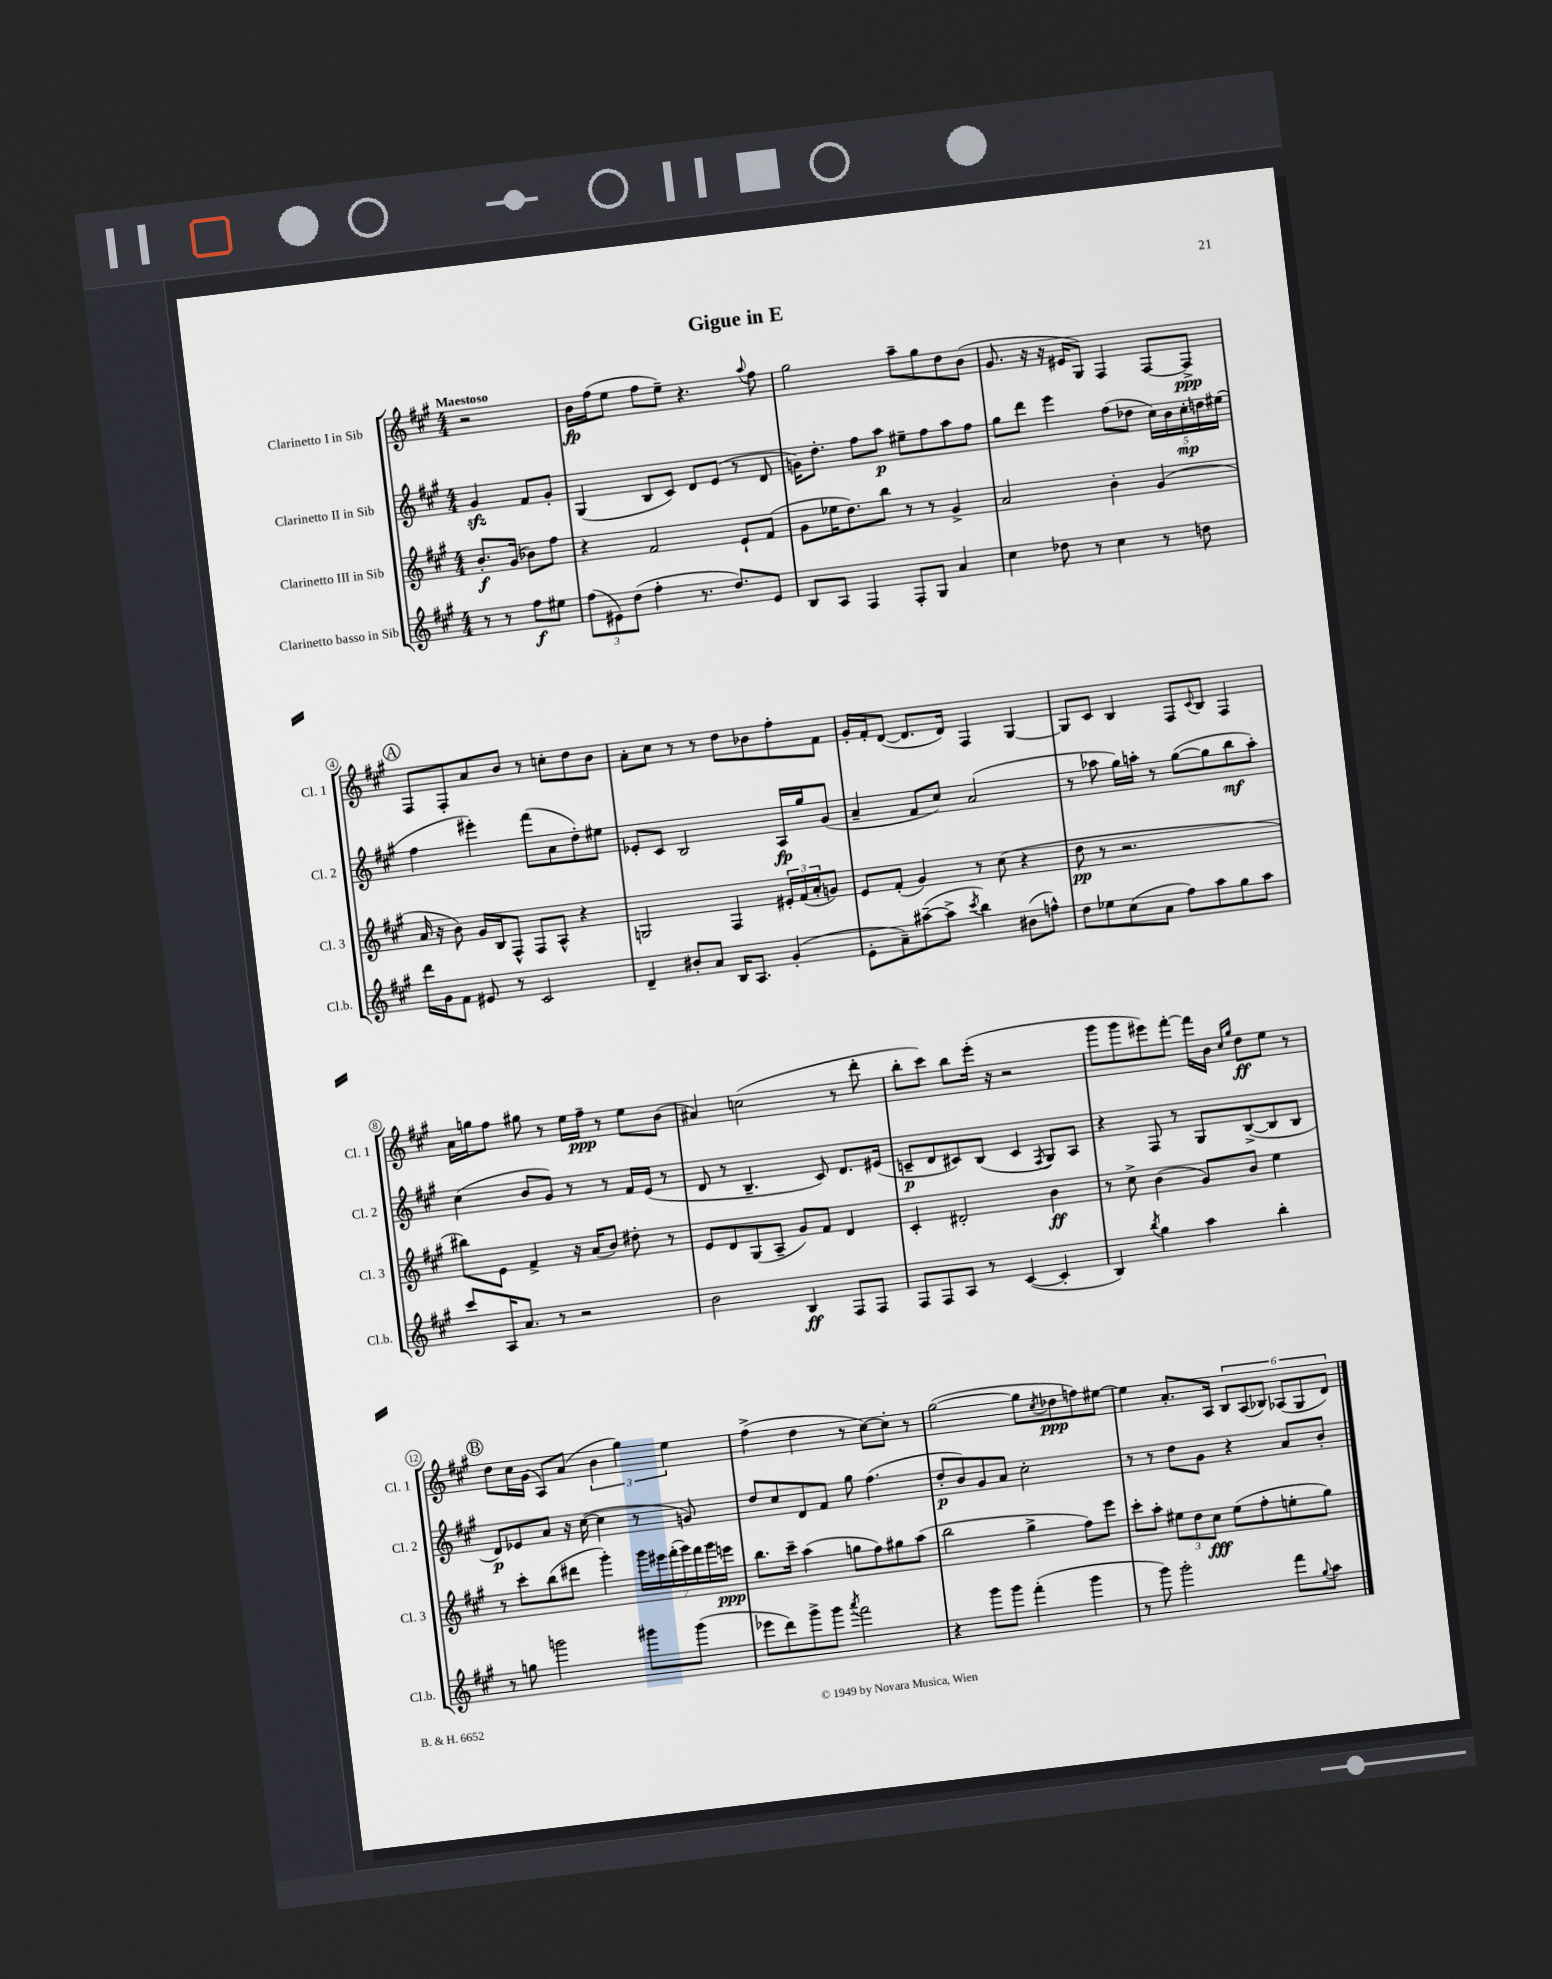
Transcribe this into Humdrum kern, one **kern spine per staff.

**kern	**dynam	**kern	**dynam	**kern	**dynam	**kern	**dynam
*part4	*part4	*part3	*part3	*part2	*part2	*part1	*part1
*staff4	*staff4	*staff3	*staff3	*staff2	*staff2	*staff1	*staff1
*I"Clarinetto basso in Sib	*	*I"Clarinetto III in Sib	*	*I"Clarinetto II in Sib	*	*I"Clarinetto I in Sib	*
*I'Cl.b.	*	*I'Cl. 3	*	*I'Cl. 2	*	*I'Cl. 1	*
*clefG2	*	*clefG2	*	*clefG2	*	*clefG2	*
*k[f#c#g#]	*	*k[f#c#g#]	*	*k[f#c#g#]	*	*k[f#c#g#]	*
*M4/4	*	*M4/4	*	*M4/4	*	*M4/4	*
=	=	=	=	=	=	=	=
!	!	!	!	!	!	!LO:TX:a:B:t=Maestoso	!
8r	.	8.b'/L	f	4g#zz/	.	2r	.
8r	.	.	.	.	.	.	.
.	.	(16g#/Jk	.	.	.	.	.
8ff#\L	f	8b-X\L)	.	8f#/L	.	.	.
8ee#X\J	.	8ff#\J	.	8g#'/J	.	.	.
=1	=1	=1	=1	=1	=1	=1	=1
(12ff#\L	.	4r	.	(4G#/	.	16b\LL	fp
.	.	.	.	.	.	(16ff#\J	.
12e#X\)	.	.	.	.	.	.	.
.	.	.	.	.	.	8ee\J	.
(12dd\J	.	.	.	.	.	.	.
4ff#'\	.	2f#/	.	8B/L	.	8ff#\L	.
.	.	.	.	8c#/J)	.	8ee~\J)	.
8.r	.	.	.	8d/L	.	4.r	.
.	.	.	.	(8e/J	.	.	.
8.dd/L)	.	.	.	.	.	.	.
.	.	8e`/L	.	8r	.	.	.
.	.	.	.	.	.	8qqaa/	.
8e#/J	.	(8f#/J	.	8d/	.	8ff#\	.
=2	=2	=2	=2	=2	=2	=2	=2
8B/L	.	8g#\L	.	16gn\KL)	.	2gg#\	.
.	.	.	.	8.dd'\J	.	.	.
8A/J	.	16ee-X\K	.	.	.	.	.
.	.	8.dd\)	.	.	.	.	.
4F#/	.	.	.	8ff#\L	.	.	.
.	.	8bb\J	.	8aa\J	p	.	.
8F#'/L	.	8r	.	8ee#X~\L	.	8aa~\L	.
8G#/J	.	8r	.	8ff#\	.	8gg#\	.
4a/	.	4g#^/	.	8aa\	.	8dd\	.
.	.	.	.	8ff#\J	.	(8b\J	.
=3	=3	=3	=3	=3	=3	=3	=3
4cc#\	.	2a/	.	8gg#\L	.	8.g#/	.
.	.	.	.	8ddd\J	.	.	.
.	.	.	.	.	.	16r	.
8dd-X\	.	.	.	4eee\	.	16r	.
.	.	.	.	.	.	16e#X/KL	.
8r	.	.	.	.	.	8G#/J)	.
4cc#\	.	4b'\	.	(8ff#\L	.	4F#/	.
.	.	.	.	8dd-X\J	.	.	.
8r	.	(4g#/	.	20cc#\LL)	.	[8F#/L	.
.	.	.	.	20b\	.	.	.
.	.	.	.	20cc#'\	mp	.	.
8ddn\	.	.	.	.	.	8F#^/J]	ppp
.	.	.	.	20ddn\	.	.	.
.	.	.	.	(20ee#X\JJ	.	.	.
!!LO:LB:g=z
!!LO:REH:place=s1:t=A
=4	=4	=4	=4	=4	=4	=4	=4
16ddd\LL	.	16a/	.	4ff#\	.	8F#/L	.
16g#\J	.	16r	.	.	.	.	.
8f#\J	.	8b\)	.	.	.	8F#'/	.
8e#X/	.	16g#/LL	.	4eee#X'\)	.	8a/	.
.	.	16B/J	.	.	.	.	.
8r	.	8F#^^/J	.	.	.	8b/J	.
2c#/	.	8F#/L	.	(8fff#\L	.	8r	.
.	.	8A^^/J	.	8a\	.	8ccn'\L	.
.	.	4r	.	8dd'\)	.	8dd\	.
.	.	.	.	8ee#X\J	.	8b\J	.
=5	=5	=5	=5	=5	=5	=5	=5
4d~/	.	2Gn/	.	8e-X'/L	.	8a'\L	.
.	.	.	.	8c#/J	.	8cc#\J	.
8b#X'/L	.	.	.	2B/	.	8r	.
8a/J	.	.	.	.	.	8r	.
16B/KL	.	4F#/	.	.	.	8dd\L	.
8.A/J	.	.	.	.	.	.	.
.	.	.	.	.	.	8b-X\	.
(4g#'/	.	24e#X'/LL	.	16A/LL	fp	8ff#'\	.
.	.	(24f#/	.	.	.	.	.
.	.	.	.	16gg#/J	.	.	.
.	.	24a'/J	.	.	.	.	.
.	.	8gn/J)	.	(8g#/J	.	8f#\J	.
=6	=6	=6	=6	=6	=6	=6	=6
8e'\L	.	8e/L	.	4a~/	.	16g#'/LL	.
.	.	.	.	.	.	16f#'/J	.
8a~\)	.	(8f#'/J	.	.	.	([8d/J	.
([8aa#X~\	.	4g#/)	.	8f#/L	.	8.d/L]	.
8aa#^\J]	.	.	.	8cc#/J)	.	.	.
.	.	.	.	.	.	16d/Jk)	.
8qccc#/	.	.	.	.	.	.	.
4bb\)	.	8r	.	(2a/	.	4F#/	.
.	.	(8cc#\	.	.	.	.	.
(8b#X\L	.	4r	.	.	.	[4G#/	.
8ffn^^\J)	.	.	.	.	.	.	.
=7	=7	=7	=7	=7	=7	=7	=7
8dd\L	.	8dd\	pp	8r	.	8G#/L]	.
8ee-X\	.	8r	.	8aa-X\	.	8c#/J	.
(8cc#\	.	2.r	.	16gg#\LL)	.	4B/	.
.	.	.	.	16aan'\JJ	.	.	.
8a\J	.	.	.	8r	.	.	.
8ff#\L)	.	.	.	([8gg#\L	.	8F#/L	.
.	.	.	.	.	.	8qqc#/	.
8aa\	.	.	.	8gg#\]	.	8B/J	.
8gg#\	.	.	.	8bb\	mf	4F#/	.
8aa\J	.	.	.	8aa'\J)	.	.	.
!!LO:LB:g=z
=8	=8	=8	=8	=8	=8	=8	=8
8ccc#/L	.	8bb#X\L)	.	(4cc#\	.	16a\LL	.
.	.	.	.	.	.	16ggn\J	.
16A/K	.	8e\J	.	.	.	8ff#\J	.
8.a/J	.	.	.	.	.	.	.
.	.	4f#^/	.	8b/L	.	8gg#X\	.
8r	.	.	.	8g#/J)	.	8r	.
2r	.	16r	.	8r	.	16ee\LL	.
.	.	(16a/KL	.	.	.	16ff#~\JJ	ppp
.	.	8b/J)	.	8r	.	8r	.
.	.	8dd#X'\	.	16f#/LL	.	8ee\L	.
.	.	.	.	(16e/JJ	.	.	.
.	.	8r	.	8r	.	(8b\J	.
=9	=9	=9	=9	=9	=9	=9	=9
2b\	.	8e/L	.	8d/	.	4a#X/)	.
.	.	8d/	.	8r	.	.	.
.	.	(8G#/	.	4.B~/	.	(2ccn\	.
.	.	8A~/J	.	.	.	.	.
4B/	ff	8g#/L)	.	.	.	.	.
.	.	8f#/J	.	8c#/)	.	.	.
8F#/L	.	4d/	.	8.d/L	.	8r	.
8F#/J	.	.	.	.	.	8ddd'\	.
.	.	.	.	(16e#X/Jk	.	.	.
=10	=10	=10	=10	=10	=10	=10	=10
8F#/L	.	4c#'/	.	8cn~/L	p	8bb'\L	.
8F#/	.	.	.	8d/	.	8ccc#\J)	.
8A/J	.	2d#X'/	.	8c#X/)	.	8bb\L	.
8r	.	.	.	(8B/J	.	(16eee'\Jk	.
.	.	.	.	.	.	16r	.
([4c#/	.	.	.	4c#/	.	2r	.
.	.	.	.	8qF#/	.	.	.
4c#'/]	.	4b\	ff	8G#/L)	.	.	.
.	.	.	.	8A/J	.	.	.
=11	=11	=11	=11	=11	=11	=11	=11
4B/)	.	8r	.	4r	.	8ggg#\L	.
.	.	8cc#^\	.	.	.	8ggg#\	.
8qbb/	.	.	.	.	.	.	.
4gg#\	.	(4b\	.	8F#/	.	8eee#X\)	.
.	.	.	.	8r	.	[8fff#'\J	.
4aa\	.	8g#/L)	.	8G#/L	.	16fff#\LL]	.
.	.	.	.	.	.	16b\JJ	.
.	.	.	.	.	.	16qqcc#/LL	.
.	.	.	.	.	.	16qqgg#/JJ	.
.	.	8b/J	.	([8B^/	.	8dd\L	ff
4bb'\	.	4ee\	.	8B/]	.	8ee\J	.
.	.	.	.	8B/J	.	8r	.
!!LO:LB:g=z
!!LO:REH:place=s1:t=B
=12	=12	=12	=12	=12	=12	=12	=12
8r	.	8r	.	8d/L)	p	8dd\L	.
8ggn\	.	8ccc#'\L	.	8e-X/	.	16cc#\L	.
.	.	.	.	.	.	(16g#\JJ	.
2gggn\	.	(8bb\	.	8a/J	.	8A/L)	.
.	.	8ddd#X\J	.	16r	.	(8a/J	.
.	.	.	.	([16cc#\	.	.	.
.	.	4ggg#'\)	.	4cc#\]	.	6b\	.
.	.	.	.	.	.	6gg#\)	.
8ggg#X\L	.	28ggg#\LL	.	8r	.	.	.
.	.	28eee#X\	.	.	.	.	.
.	.	(28fff#'\	.	.	.	.	.
.	.	.	.	.	.	6ee\	.
.	.	28ggg#\)	.	.	.	.	.
(8ggg#\J	.	.	.	8gn/)	.	.	.
.	.	28fff#\	.	.	.	.	.
.	.	28ggg#\	.	.	.	.	.
.	.	28eeen\JJ	ppp	.	.	.	.
=13	=13	=13	=13	=13	=13	=13	=13
8eee-X\L	.	8.bb\L	.	8dd/L	.	(4ff#^\	.
8ddd\)	.	.	.	8cc#/	.	.	.
.	.	16ccc#~\Jk	.	.	.	.	.
8ggg#^\	.	(4aa\	.	8d/	.	4dd\	.
8ggg#\J	.	.	.	8f#/J	.	.	.
8qaaa/	.	.	.	.	.	.	.
2fff#\	.	8ggn\L	.	8gg#\	.	8r	.
.	.	8ff#\)	.	(4.ff#\	.	[8cc#\L)	.
.	.	8gg#X\	.	.	.	8cc#'\J]	.
.	.	(8aa\J	.	.	.	8r	.
=14	=14	=14	=14	=14	=14	=14	=14
4r	.	2bb\	.	8dd'/L	p	([2gg#\	.
.	.	.	.	8b/)	.	.	.
8ggg#\L	.	.	.	8g#/	.	.	.
8ggg#\J	.	.	.	8a/J	.	.	.
(4fff#'\	.	4gg#^\	.	2cc#'\	.	8gg#\L]	.
.	.	.	.	.	.	8qcc#/	.
.	.	.	.	.	.	8dd-X\	ppp
4ggg#\	.	8ff#\L)	.	.	.	8ffn\)	.
.	.	8eee\J	.	.	.	[8ee#X\J	.
=15	=15	=15	=15	=15	=15	=15	=15
8r	.	8ccc#'\L	.	8r	.	4ee#\]	.
8ggg#\)	.	8aa'\J	.	8r	.	.	.
2ggg#'\	.	12ee#X\L	.	8dd\L	.	8.a'/L	.
.	.	12dd\	.	.	.	.	.
.	.	.	.	8g#\J	.	.	.
.	.	12cc#\J	fff	.	.	.	.
.	.	.	.	.	.	16A/Jk	.
.	.	(8ee#\L	.	4r	.	12B/L	.
.	.	.	.	.	.	(12A/	.
.	.	8ff#'\	.	.	.	.	.
.	.	.	.	.	.	12B-X/J)	.
8fff#\L	.	8een'\	.	8a/L	.	(12A-X/L	.
.	.	.	.	.	.	12G#/	.
8qqgg#/	.	.	.	.	.	.	.
8aa\J	.	8gg#\J)	.	8b'/J	.	.	.
.	.	.	.	.	.	12d/J)	.
==	==	==	==	==	==	==	==
*-	*-	*-	*-	*-	*-	*-	*-
